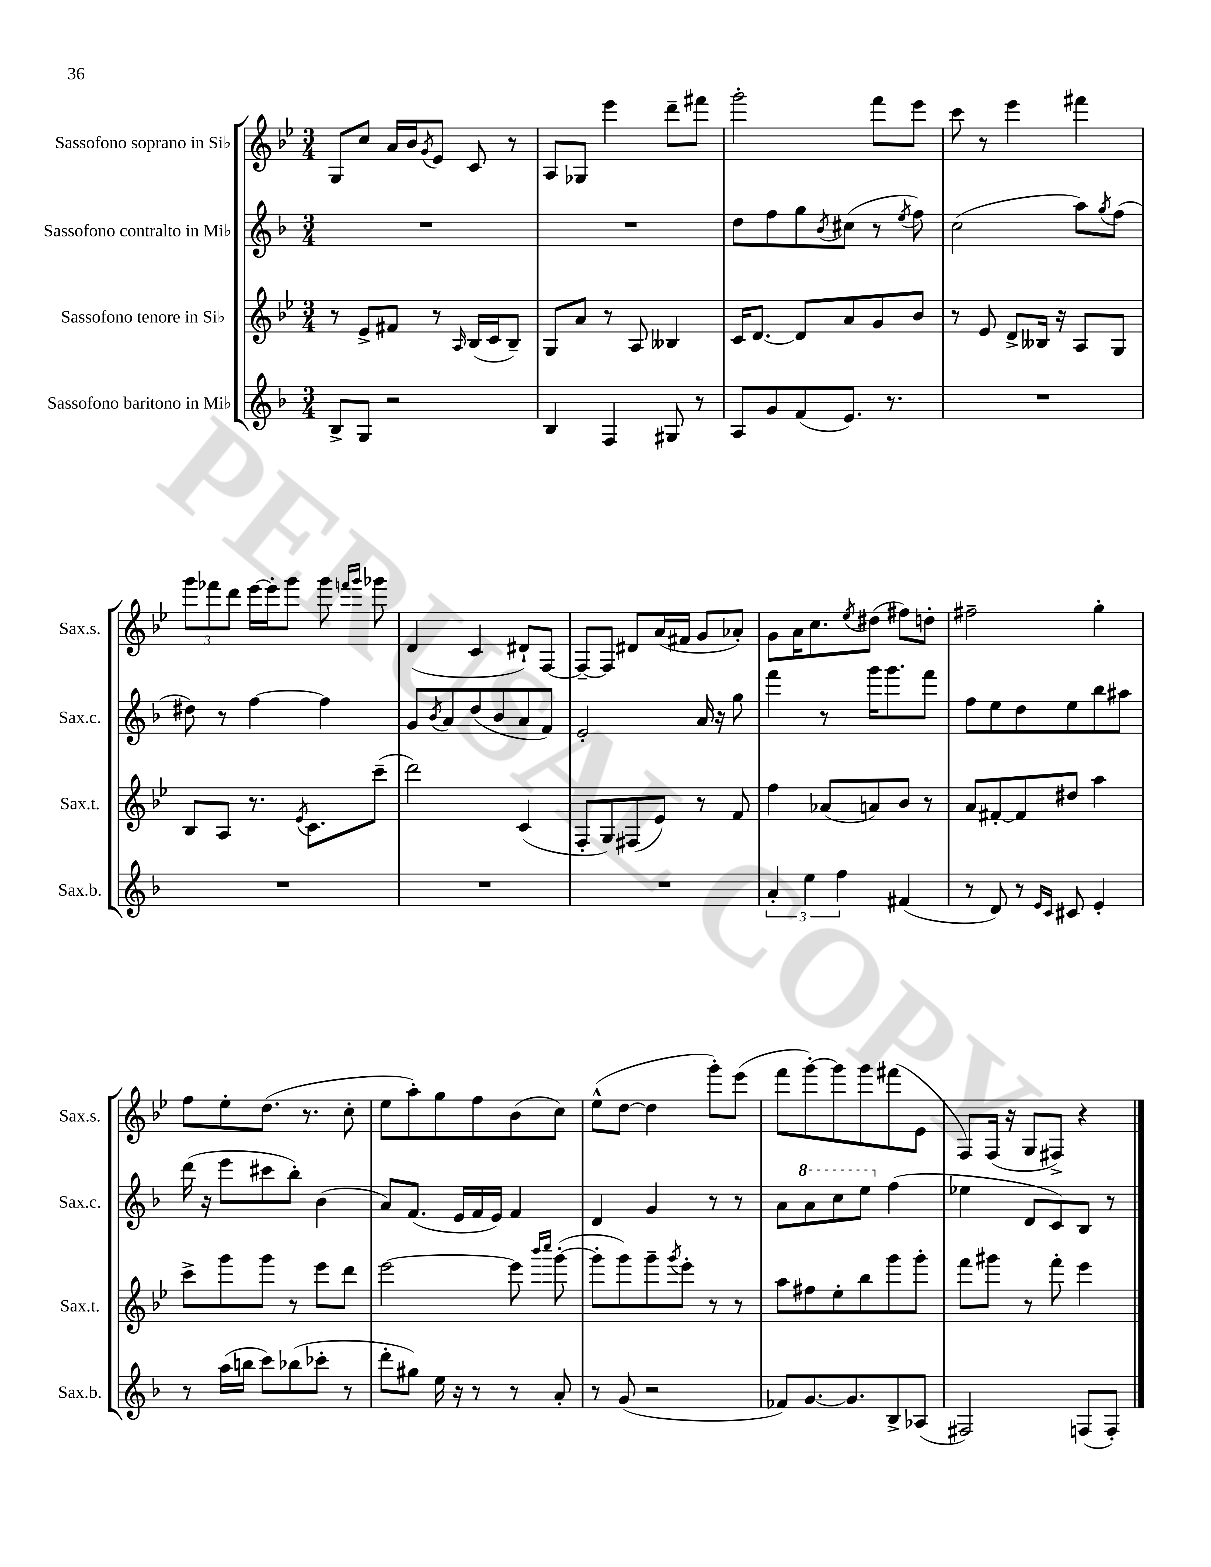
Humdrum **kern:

**kern	**kern	**kern	**kern
*staff4	*staff3	*staff2	*staff1
*clefG2	*clefG2	*clefG2	*clefG2
*k[b-]	*k[b-e-]	*k[b-]	*k[b-e-]
*M3/4	*M3/4	*M3/4	*M3/4
8B-^	8r	2.r	8G
8G	8e-^	.	8cc
2r	8f#	.	16a
.	.	.	16b-
.	.	.	8qg
.	8r	.	8e-
.	16qqA	.	.
.	(16B-	.	8c
.	16c	.	.
.	8B-~)	.	8r
=	=	=	=
4B-	8G	2.r	8A
.	8a	.	8G-
4F	8r	.	4eee-
.	8A	.	.
8G#	4B--	.	8ddd~
8r	.	.	8fff#
=	=	=	=
8A	16c	8dd	2ggg'
.	[8.d	.	.
8g	.	8ff	.
(8f	8d]	8gg	.
.	.	8qb-	.
8.e)	8a	(8cc#	.
.	8g	8r	8fff
8.r	.	.	.
.	.	8qee	.
.	8b-	8ff)	8eee-
=	=	=	=
2.r	8r	(2cc	8ccc
.	8e-	.	8r
.	8d^	.	4eee-
.	16B--	.	.
.	16r	.	.
.	8A	8aa)	4fff#
.	.	8qgg	.
.	8G	(8ff	.
=	=	=	=
2.r	8B-	8dd#)	12ggg
.	.	.	12fff-
.	8A	8r	.
.	.	.	12ddd
.	8.r	[4ff	[16eee-
.	.	.	16eee-']
.	.	.	8ggg
.	8qe-	.	.
.	8.c	.	.
.	.	4ff]	8ggg
.	.	.	16qqfff
.	.	.	16qqggg
.	(8ccc~	.	8ggg-
=	=	=	=
2.r	2ddd)	8g	(4d
.	.	8qb-	.
.	.	8a	.
.	.	(8dd	4c
.	.	8b-	.
.	(4c	8a	8d#`)
.	.	8f)	[8F
=	=	=	=
2.r	8F'	2e'	8F~_
.	8G)	.	8F]
.	(8F#	.	8d#
.	8e-)	.	(16a
.	.	.	16f#
.	8r	16a	8g
.	.	16r	.
.	8f	8gg	8a-')
=	=	=	=
6a'	4ff	4fff	8g
.	.	.	16a
6ee	.	.	.
.	.	.	8.cc
.	(8a-	8r	.
6ff	.	.	.
.	.	.	8qee-
.	8a)	16ggg	(8dd#
.	.	8.ggg	.
(4f#	8b-	.	8ff#)
.	8r	8fff	8dd'
=	=	=	=
8r	8a	8ff	2ff#~
8d)	[8f#'	8ee	.
8r	8f#]	8dd	.
16qqe	.	.	.
16qqc	.	.	.
8c#	8dd#	8ee	.
4e'	4aa	8bb-	4gg'
.	.	8aa#	.
=	=	=	=
8r	8ccc^	(16ddd	8ff
.	.	16r	.
(16aa	8ggg	8eee	8ee-'
16bb	.	.	.
8ccc)	8ggg	8ccc#	(8.dd
(8bb-	8r	8bb-')	.
.	.	.	8.r
8ccc-'	8eee-	(4b-	.
8r	8ddd	.	8cc'
=	=	=	=
8ddd'	[2eee-	8a)	8ee-
8gg#)	.	(8.f	8aa')
16ee	.	.	8gg
16r	.	16e	.
8r	.	16f	8ff
.	.	16e)	.
8r	8eee-]	4f	(8b-
.	16qqbbb-	.	.
.	16qqcccc	.	.
8a'	([8ggg'	.	8cc)
=	=	=	=
8r	8ggg']	4d	(8ee-^^
(8g	8ggg)	.	[8dd
2r	8ggg~	4g	4dd]
.	8qggg	.	.
.	8eee-'	.	.
.	8r	8r	8ggg')
.	8r	8r	(8eee-
=	=	=	=
8f-)	8aa	8a	8fff
[8.g	8ff#	8aa	[8ggg')
.	8ee-'	8ccc	8ggg]
8.g]	.	.	.
.	8bb-	8eee	8ggg
8B-^	8ggg	(4ff	(8fff#
(8A-	8ggg'	.	8e-
=	=	=	=
2F#)	8fff	4ee-	8F)
.	8ggg#	.	(16F
.	.	.	16r
.	8r	8d	8G
.	8fff'	8c)	8F#^)
(8F	4eee-	8B-	4r
8F')	.	8r	.
==	==	==	==
*-	*-	*-	*-
